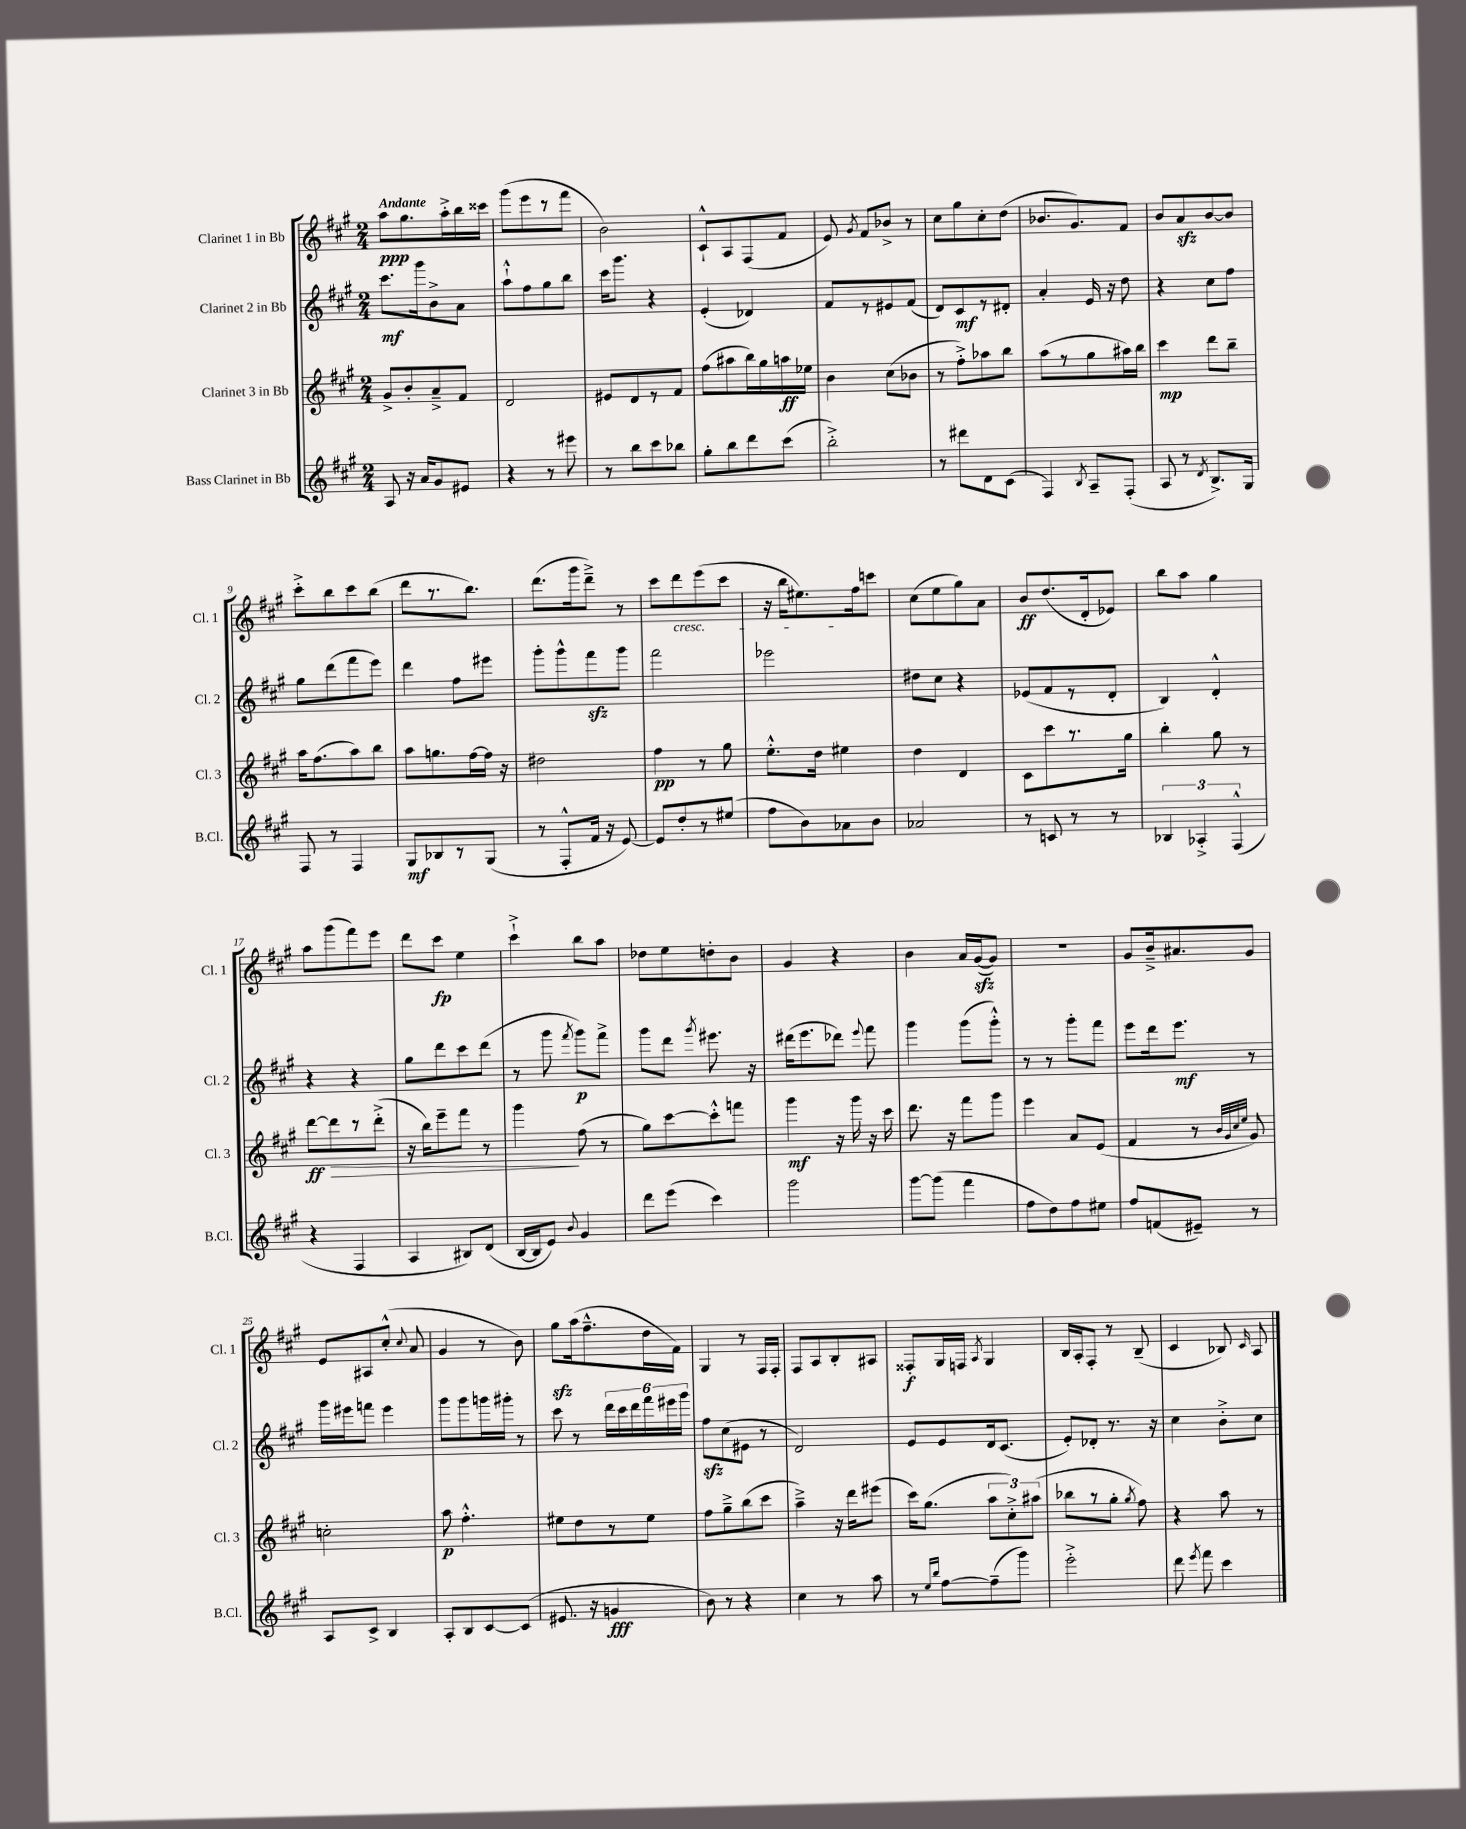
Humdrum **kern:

**kern	**dynam	**kern	**dynam	**kern	**dynam	**kern	**dynam
*part4	*part4	*part3	*part3	*part2	*part2	*part1	*part1
*staff4	*staff4	*staff3	*staff3	*staff2	*staff2	*staff1	*staff1
*I"Bass Clarinet in Bb	*	*I"Clarinet 3 in Bb	*	*I"Clarinet 2 in Bb	*	*I"Clarinet 1 in Bb	*
*I'B.Cl.	*	*I'Cl. 3	*	*I'Cl. 2	*	*I'Cl. 1	*
*clefG2	*	*clefG2	*	*clefG2	*	*clefG2	*
*k[f#c#g#]	*	*k[f#c#g#]	*	*k[f#c#g#]	*	*k[f#c#g#]	*
*M2/4	*	*M2/4	*	*M2/4	*	*M2/4	*
=1	=1	=1	=1	=1	=1	=1	=1
!	!	!	!	!	!	!LO:TX:a:B:t=Andante	!
8A/	.	8g#^/L	.	8.ccc#\L	mf	8aa\L	ppp
16r	.	8b'/	.	.	.	8.gg#\	.
16a/KL	.	.	.	16ggg#\k	.	.	.
8g#/	.	8a~^/	.	8b^\	.	.	.
.	.	.	.	.	.	16aa'^\L	.
8e#X/J	.	8f#/J	.	8a\J	.	16bb\	.
.	.	.	.	.	.	16ccc##X\JJ	.
=2	=2	=2	=2	=2	=2	=2	=2
4r	.	2d/	.	8aa`^^\L	.	(8ggg#\L	.
.	.	.	.	8ff#\	.	8eee\	.
8r	.	.	.	8gg#\	.	8r	.
8eee#X\	.	.	.	8bb\J	.	8fff#\J	.
=3	=3	=3	=3	=3	=3	=3	=3
8r	.	8e#X/L	.	16ccc#\KL	.	2b\)	.
.	.	.	.	8.ggg#\J	.	.	.
8bb\L	.	8d/	.	.	.	.	.
8ccc#\	.	8r	.	4r	.	.	.
8bb-X\J	.	8f#/J	.	.	.	.	.
=4	=4	=4	=4	=4	=4	=4	=4
8gg#'\L	.	(8ff#\L	.	(4e'/	.	8c#`^^/L	.
8bb\	.	8aa#X\	.	.	.	8A/	.
8ddd\	.	16bb\L)	.	4d-X/)	.	(8F#/	.
.	.	16gg#\	.	.	.	.	.
(8ccc#\J	.	16aan\	ff	.	.	8f#/J	.
.	.	16ee-X\JJ	.	.	.	.	.
=5	=5	=5	=5	=5	=5	=5	=5
2bb'^\)	.	4b\	.	8f#/L	.	8e/)	.
.	.	.	.	.	.	8qg#/	.
.	.	.	.	8r	.	8f#/L	.
.	.	(8cc#\L	.	8e#X/	.	8b-X^/J	.
.	.	8b-X\J	.	(8f#/J	.	8r	.
=6	=6	=6	=6	=6	=6	=6	=6
8r	.	8r	.	8d/L)	.	8cc#\L	.
8ddd#X\L	.	8ff#'^\L)	.	8c#/	mf	8gg#\	.
8d\	.	8aa-X\	.	8r	.	8cc#'\	.
(8c#\J	.	8bb\J	.	8d#X'/J	.	(8dd\J	.
=7	=7	=7	=7	=7	=7	=7	=7
4F#/)	.	(8aa\L	.	4a'/	.	8.b-X/L	.
.	.	8r	.	.	.	.	.
.	.	.	.	.	.	8.g#/)	.
8qB/	.	.	.	.	.	.	.
8A~/L	.	8gg#\	.	16e/	.	.	.
.	.	.	.	16r	.	.	.
(8F#'/J	.	16aa#X\L)	.	8dd\	.	8f#/J	.
.	.	16bb\JJ	.	.	.	.	.
=8	=8	=8	=8	=8	=8	=8	=8
8A/	.	4ccc#\	mp	4r	.	8b/L	.
8r	.	.	.	.	.	8azz/	.
8qd/	.	.	.	.	.	.	.
8.B^/L)	.	8ddd\L	.	8cc#\L	.	[8b/	.
.	.	8bb~\J	.	8ff#\J	.	8b/J]	.
16G#/Jk	.	.	.	.	.	.	.
!!LO:LB:g=z
=9	=9	=9	=9	=9	=9	=9	=9
8F#/	.	16aa\KL	.	8gg#\L	.	8ccc#'^\L	.
.	.	(8.ff#\	.	.	.	.	.
8r	.	.	.	(8ddd\	.	8bb\	.
4F#/	.	8aa\)	.	8fff#\	.	8ccc#\	.
.	.	8bb\J	.	8eee\J)	.	(8bb\J	.
=10	=10	=10	=10	=10	=10	=10	=10
8G#/L	mf	8aa\L	.	4ddd\	.	8ddd\L	.
8B-X/	.	8.ggn\	.	.	.	8.r	.
8r	.	.	.	8ff#\L	.	.	.
.	.	[16ff#\L	.	.	.	8.bb\J)	.
(8G#/J	.	16ff#\JJ]	.	8eee#X\J	.	.	.
.	.	16r	.	.	.	.	.
=11	=11	=11	=11	=11	=11	=11	=11
8r	.	2dd#X\	.	8ggg#'\L	.	(8.ddd\L	.
8F#'^^/L	.	.	.	8ggg#^^\	.	.	.
.	.	.	.	.	.	16ggg#\k	.
16f#/Jk	.	.	.	8fff#zz\	.	8ddd~^\J)	.
16r	.	.	.	.	.	.	.
[8e/)	.	.	.	8ggg#\J	.	8r	.
=12	=12	=12	=12	=12	=12	=12	=12
8e/L]	.	4ff#\	pp	2fff#\	.	8ccc#\L	.
!	!	!	!	!	!	!LO:TX:b:i:t=cresc.	!
8dd'/	.	.	.	.	.	8ddd\	.
8r	.	8r	.	.	.	(8eee\	.
(8ee#X/J	.	8gg#\	.	.	.	8ccc#\J	.
=13	=13	=13	=13	=13	=13	=13	=13
8ff#\L	.	8.ee'^^\L	.	2eee-X\	.	16r	.
.	.	.	.	.	.	16bb\KL	.
8b\)	.	.	.	.	.	8.ee#X\)	.
.	.	16dd\Jk	.	.	.	.	.
8a-X\	.	4ee#X\	.	.	.	.	.
.	.	.	.	.	.	16ff#\k	.
8b\J	.	.	.	.	.	8cccn\J	.
=14	=14	=14	=14	=14	=14	=14	=14
2a-X/	.	4dd\	.	8dd#X\L	.	(8cc#\L	.
.	.	.	.	8cc#\J	.	8ee\	.
.	.	4d/	.	4r	.	8gg#\)	.
.	.	.	.	.	.	8a\J	.
=15	=15	=15	=15	=15	=15	=15	=15
8r	.	8c#\L	.	(8e-X/L	.	8b/L	ff
8cn/	.	8ccc#\	.	8f#/	.	(8.dd/	.
8r	.	8.r	.	8r	.	.	.
.	.	.	.	.	.	16d'/k	.
8r	.	.	.	8d'/J	.	8e-X/J)	.
.	.	16gg#\Jk	.	.	.	.	.
=16	=16	=16	=16	=16	=16	=16	=16
6B-X/	.	4bb'\	.	4B/)	.	8bb\L	.
.	.	.	.	.	.	8aa\J	.
6A-X'^/	.	.	.	.	.	.	.
.	.	8gg#\	.	4d'^^/	.	4gg#\	.
(6F#^^/	.	.	.	.	.	.	.
.	.	8r	.	.	.	.	.
!!LO:LB:g=z
=17	=17	=17	=17	=17	=17	=17	=17
4r	.	[8ddd\L	ff	4r	.	8aa\L	.
!	!	!	!LO:HP:b	!	!	!	!
.	.	8ddd\]	>	.	.	(8ggg#\	.
4F#/	.	8r	.	4r	.	8fff#\)	.
.	.	(8ddd'^\J	.	.	.	8eee\J	.
=18	=18	=18	=18	=18	=18	=18	=18
4A/	.	16r	.	8gg#\L	.	8ddd\L	.
.	.	16bb\KL)	.	.	.	.	.
.	.	8eee~\	.	8ddd\	.	8ccc#\J	fp
8B#X/L)	.	8fff#\J	.	8ccc#\	.	4ee\	.
(8d/J	.	8r	.	(8ddd\J	.	.	.
=19	=19	=19	=19	=19	=19	=19	=19
[16B/LL	.	4ggg#\	.	8r	.	4ccc#`^\	.
16B/J]	.	.	.	.	.	.	.
8e/J)	.	.	.	8ggg#\	.	.	.
8qqb/	.	.	.	8qfff#/	.	.	.
4g#/	.	(8ff#\	]	8ggg#\L)	p	8bb\L	.
.	.	8r	.	8fff#^\J	.	8aa\J	.
=20	=20	=20	=20	=20	=20	=20	=20
8ddd\L	.	8gg#\L)	.	8ggg#\L	.	8dd-X\L	.
(8eee\J	.	[8ccc#\	.	8ddd\J	.	8ee\	.
.	.	.	.	8qggg#/	.	.	.
4ccc#\)	.	8ccc#'^^\]	.	8.eee#X\	.	8ddn'\	.
.	.	8fffn\J	.	.	.	8b\J	.
.	.	.	.	16r	.	.	.
=21	=21	=21	=21	=21	=21	=21	=21
2ggg#\	.	4ggg#\	mf	(16ddd#X\KL	.	4g#/	.
.	.	.	.	8.eee\	.	.	.
.	.	16r	.	8ddd-X\J)	.	4r	.
.	.	16ggg#\	.	.	.	.	.
.	.	.	.	8qqeee/	.	.	.
.	.	16r	.	8fff#\	.	.	.
.	.	16ccc#\	.	.	.	.	.
=22	=22	=22	=22	=22	=22	=22	=22
[8ggg#\L	.	8.ddd\	.	4ggg#\	.	4b\	.
(8ggg#\J]	.	.	.	.	.	.	.
.	.	16r	.	.	.	.	.
4fff#\	.	8fff#\L	.	(8ggg#\L	.	16a/LL	.
.	.	.	.	.	.	([16g#zz/J	.
.	.	8ggg#\J	.	8ggg#'^^\J)	.	8g#/J])	.
=23	=23	=23	=23	=23	=23	=23	=23
8ff#\L	.	4eee\	.	8r	.	2r	.
8dd\)	.	.	.	8r	.	.	.
8ff#\	.	8a/L	.	8ggg#'\L	.	.	.
8ee#X\J	.	(8e/J	.	8fff#\J	.	.	.
=24	=24	=24	=24	=24	=24	=24	=24
8ff#/L	.	4f#/	.	8eee\L	.	8g#/L	.
(8fn/	.	.	.	16ddd\k	.	16b~^/k	.
.	.	.	.	8.eee\J	mf	8.a#X/	.
8e#X~/J)	.	8r	.	.	.	.	.
.	.	32qqb/LLL	.	.	.	.	.
.	.	32qqg#/	.	.	.	.	.
.	.	32qqcc#/	.	.	.	.	.
.	.	32qqee/JJJ	.	.	.	.	.
8r	.	8g#/)	.	8r	.	8g#/J	.
!!LO:LB:g=z
=25	=25	=25	=25	=25	=25	=25	=25
8A/L	.	2ccn'\	.	16ggg#\LL	.	8e/L	.
.	.	.	.	16eee#X\J	.	.	.
8c#^/J	.	.	.	8fffn\J	.	8A#X/	.
4B/	.	.	.	4eee#\	.	(8cc#'^^/J	.
.	.	.	.	.	.	8qqcc#/	.
.	.	.	.	.	.	8a/	.
=26	=26	=26	=26	=26	=26	=26	=26
8A'/L	.	8aa\	p	8ggg#\L	.	4g#/	.
8B/	.	4.ff#'^^\	.	8ggg#\	.	.	.
[8c#/	.	.	.	16gggn\L	.	8r	.
.	.	.	.	16ggg#X'\JJ	.	.	.
(8c#/J]	.	.	.	8r	.	8b\)	.
=27	=27	=27	=27	=27	=27	=27	=27
8.e#X/	.	8ee#X\L	.	8ccc#\	.	8gg#zz\L	.
.	.	8dd\	.	8r	.	(16aa\k	.
16r	.	.	.	.	.	8.ff#~^^\	.
4gn/	fff	8r	.	24ddd\LL	.	.	.
.	.	.	.	24ccc#\	.	.	.
.	.	.	.	24ddd\	.	.	.
.	.	8ee#\J	.	24fff#\	.	16dd\L	.
.	.	.	.	24eee#X\	.	.	.
.	.	.	.	.	.	16f#\JJ)	.
.	.	.	.	24ggg#\JJ	.	.	.
=28	=28	=28	=28	=28	=28	=28	=28
8b\)	.	8ff#\L	.	8ff#zz\L	.	4G#/	.
8r	.	8gg#~^\	.	(8cc#\	.	.	.
4r	.	(8bb\	.	8e#X\J	.	8r	.
.	.	8ccc#\J	.	8r	.	16F#/LL	.
.	.	.	.	.	.	16F#'/JJ	.
=29	=29	=29	=29	=29	=29	=29	=29
4cc#\	.	4aa~^\)	.	2d/)	.	8F#/L	.
.	.	.	.	.	.	8A/	.
8r	.	16r	.	.	.	8B'/	.
.	.	16ddd\KL	.	.	.	.	.
8aa\	.	(8eee#X\J	.	.	.	8A#X/J	.
=30	=30	=30	=30	=30	=30	=30	=30
8r	.	16ccc#\KL)	.	8e/L	.	8F##X'/L	f
.	.	(8.gg#\J	.	.	.	.	.
16qqee/LL	.	.	.	.	.	.	.
16qqbb/JJ	.	.	.	.	.	.	.
[8ff#\L	.	.	.	8e/	.	16G#/L	.
.	.	.	.	.	.	16Fn/JJ	.
.	.	.	.	.	.	8qA/	.
(8ff#~\]	.	12aa\L	.	16d/k	.	4G#/	.
.	.	.	.	(8.c#/J	.	.	.
.	.	12cc#'^\)	.	.	.	.	.
8ggg#\J)	.	.	.	.	.	.	.
.	.	(12aa#X\J	.	.	.	.	.
=31	=31	=31	=31	=31	=31	=31	=31
2eee'^\	.	8bb-X\L	.	8e'/L)	.	16B/LL	.
.	.	.	.	.	.	16A'/J	.
.	.	8r	.	8d-X'/J	.	8F#'/J	.
.	.	8gg#'\J	.	8.r	.	8r	.
.	.	8qgg#/	.	.	.	.	.
.	.	8ff#\)	.	.	.	(8B~/	.
.	.	.	.	16r	.	.	.
=32	=32	=32	=32	=32	=32	=32	=32
8ddd\	.	4r	.	4cc#\	.	4c#/	.
8qeee/	.	.	.	.	.	.	.
8fff#\	.	.	.	.	.	.	.
4ccc#\	.	8aa\	.	8b'^\L	.	8B-X/)	.
.	.	.	.	.	.	16qqc#/	.
.	.	8r	.	8cc#\J	.	8A/	.
==	==	==	==	==	==	==	==
*-	*-	*-	*-	*-	*-	*-	*-
